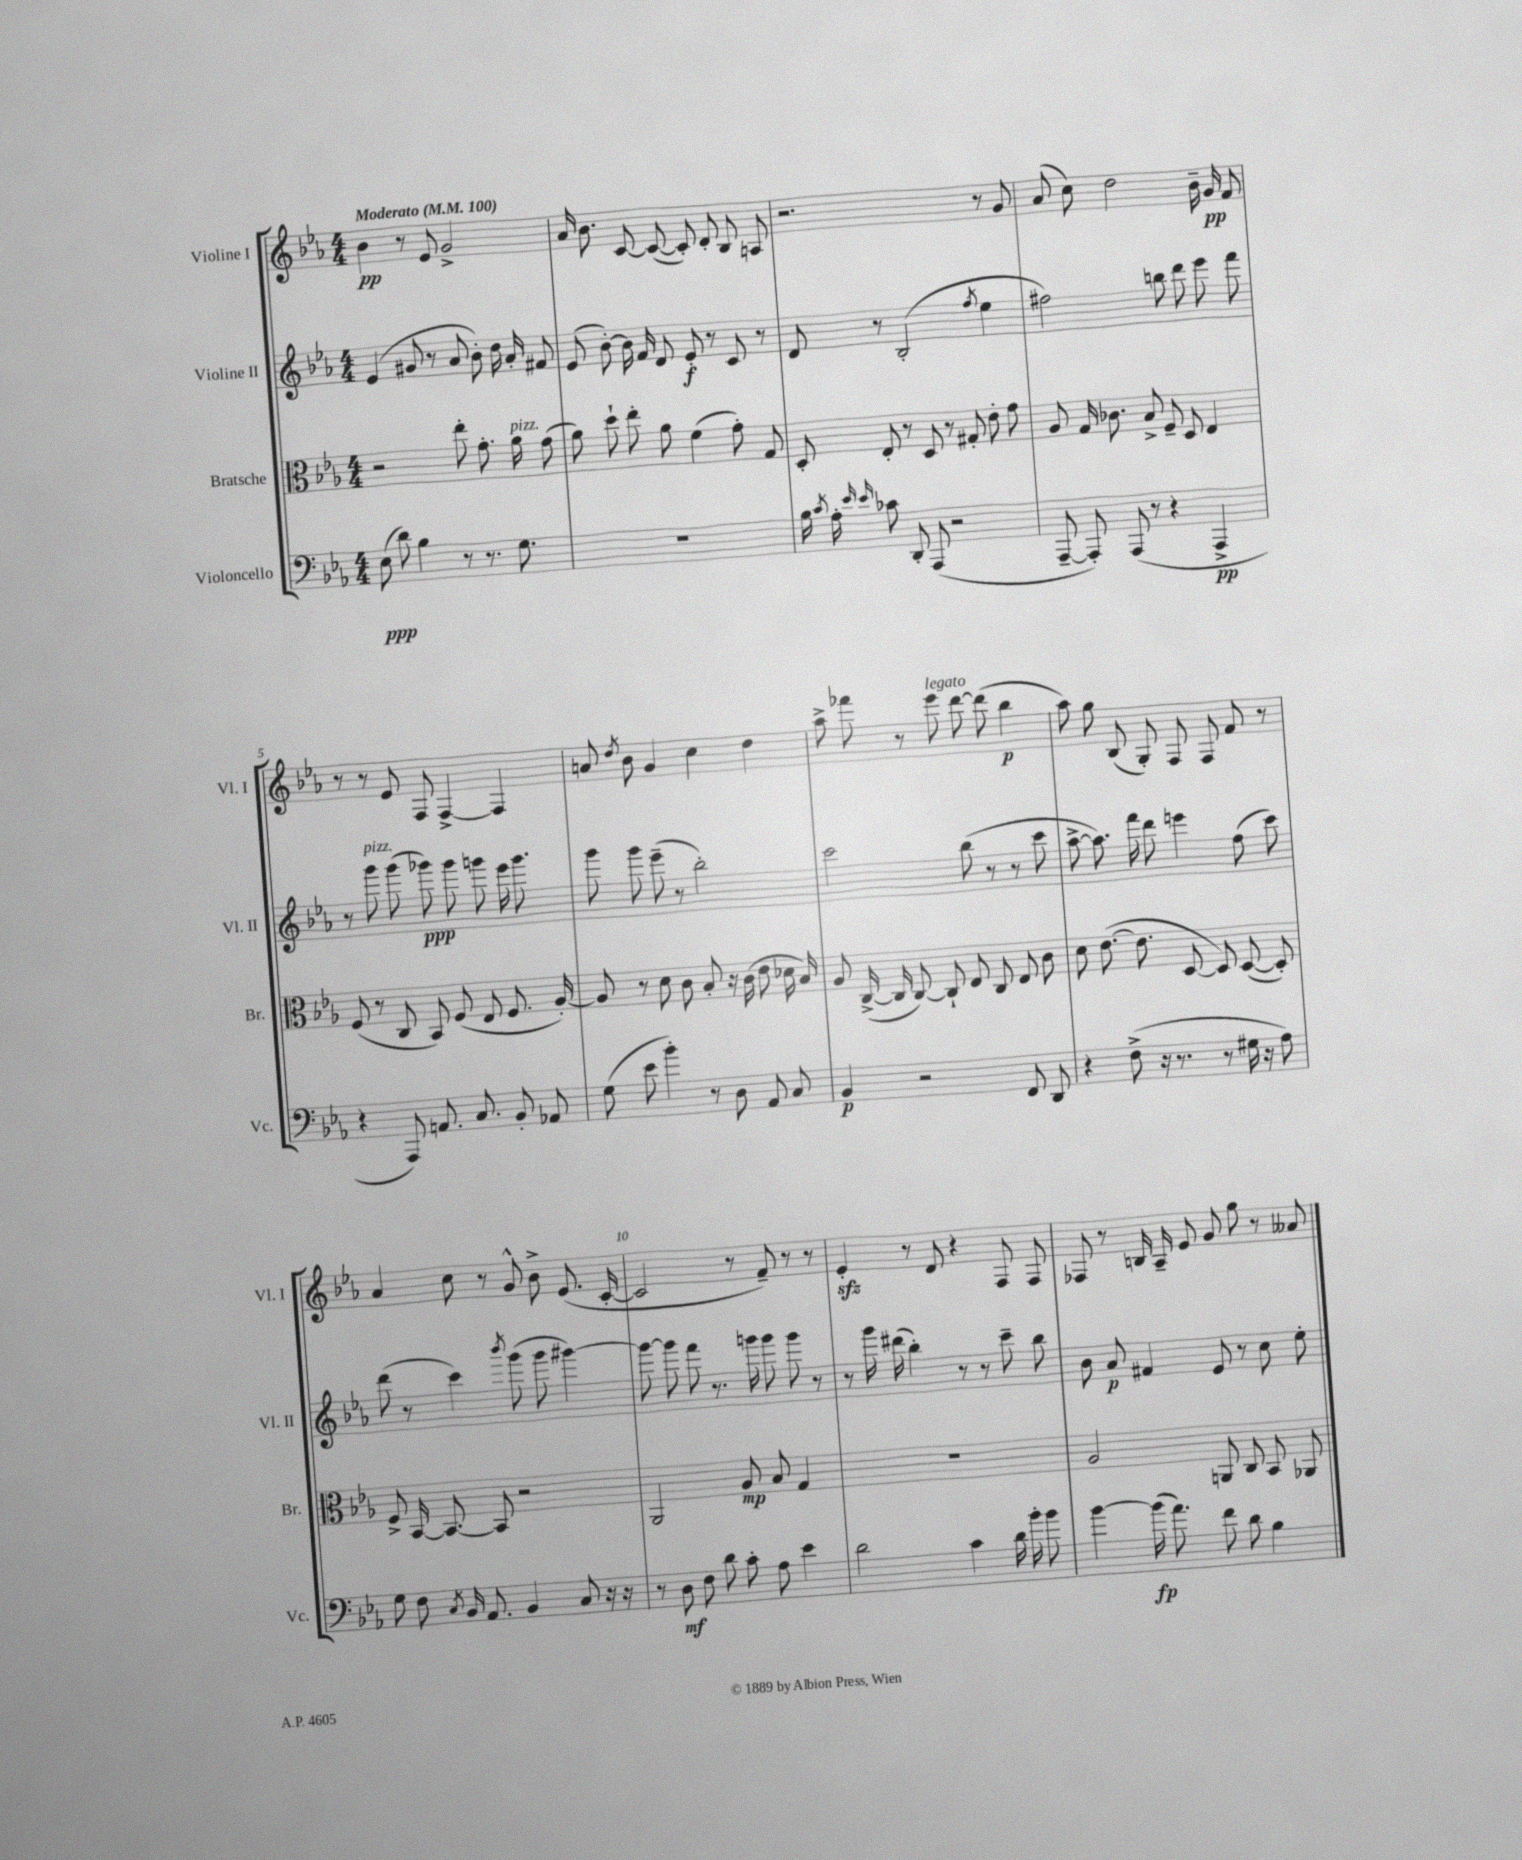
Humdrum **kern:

**kern	**kern	**kern	**kern
*staff4	*staff3	*staff2	*staff1
*clefF4	*clefC3	*clefG2	*clefG2
*k[b-e-a-]	*k[b-e-a-]	*k[b-e-a-]	*k[b-e-a-]
*M4/4	*M4/4	*M4/4	*M4/4
*MM100	*MM100	*MM100	*MM100
(8E-\	2r	(4e-/	4b-\
8d\)	.	.	.
4B-\	.	8g#/	8r
.	.	8r	8e-/
8r	8ee-'\	8a-/	2g^/
8.r	8.g'\	8b-'\)	.
.	.	16dd\	.
8.G\	16a-\	16a-'/	.
.	(8g\	8f#/	.
=	=	=	=
1r	8a-\)	(8e-/	16a-/
.	.	.	8.b-\
.	8dd`\	[8b-'\)	.
.	8ee-'\	16b-\]	[8c/
.	.	16f/	.
.	8a-\	8d/	(8c/_
.	(4f\	8e-'/	8c'/])
.	.	8r	8d'/
.	8g'\)	8c/	8B-/
.	8G/	8r	8A/
=	=	=	=
16B-\	8D'/	8d/	2.r
8qc/	.	.	.
16A-'\	.	.	.
16qqe-/	.	.	.
16qqe-/	.	.	.
8c-\	8E-'/	8r	.
8DD'/	8r	(2B-'/	.
(8AAA-/	8D/	.	.
2r	8r	.	.
.	8G#'/	.	.
.	.	8qff/	.
.	8e-'\	4ee-\	8r
.	8g\	.	8g/
=	=	=	=
[8AAA-~/	8A-/	2ff#\)	(8a-/
8AAA-'/])	16G/	.	8cc\)
.	8.c-\	.	.
(8AAA-/	.	.	2dd\
8r	8B-^/	.	.
4r	8F~/	8bb\	.
.	8D/	8ddd\	.
4AAA-^/	4E-/	8eee-\	16b-~\
.	.	.	16g/
.	.	8fff\	8f/
=	=	=	=
4r	(8F/	8r	8r
.	8r	8ggg\	8r
8AAA-/)	8C/	(8ggg\	8e-/
8.AA/	8BB-/)	8ggg-\)	8F/
.	(8F/	8ggg-\	[4F^/
8.C/	.	.	.
.	8E-/	8ggg\	.
8BB-'/	8.F/	16eee-\	4F/]
.	.	8.ggg\	.
8AA-/	.	.	.
.	[16A-'/)	.	.
=	=	=	=
(8G\	8A-/]	8ggg\	8a/
.	.	.	8qdd/
8e-\	8r	8ggg\	8b-\
4b-'\)	8d\	(8eee-~\	4g/
.	8c\	8r	.
8r	8B-'/	2bb-'\)	4cc\
8D\	16r	.	.
.	(16c\	.	.
8AA-/	8e-\	.	4dd\
8C/	16d-\	.	.
.	16B-/)	.	.
=	=	=	=
4BB-/	8A-/	2ccc\	8aa-^\
.	([16C^/	.	8fff-\
.	16C/]	.	.
2r	[8C/)	.	8r
.	8C`/]	.	8eee-\
.	8E-/	(8bb-\	[8ddd\
.	8C/	8r	(8ddd\]
8FF/	8E-/	8r	4bb-\
8DD/	8c\	8ccc\	.
=	=	=	=
4r	8d\	[8aa-^\	8aa-\)
.	([8.e-\	8.aa-\])	8gg\
(8F^\	.	.	(8B-/
.	8.e-\]	16fff\	.
16r	.	8ddd\	8G'/)
8.r	.	.	.
.	[8D/	4eee\	8F/
8r	8D/])	.	8F/
16G#\	([8D/	(8ff\	8f/
16r	.	.	.
8A-\)	8D'/])	8ccc\)	8r
=	=	=	=
8G\	8F^/	(8ddd\	4a-/
8F\	[16BB-/	8r	.
.	8.BB-/_	.	.
8qC/	.	.	.
16BB-/	.	4ccc\)	8cc\
8.AA-/	.	.	.
.	8BB-/]	.	8r
.	.	8qbbb-/	.
4BB-/	2r	(8ggg\	8g^^/
.	.	8ggg\	8b-^\
8C/	.	[4ggg#\)	(8.e-/
16r	.	.	.
16r	.	.	[16c'/
=	=	=	=
8r	2AA-/	8ggg#\_	2c/]
8D\	.	8ggg#\]	.
8F\	.	8fff\	.
8d\	.	8.r	.
8c'\	8A-/	.	8r
.	.	16ggg\	.
8A-\	8B-/	8ggg\	8f~/)
4e-\	4G/	8ggg\	8r
.	.	8r	8r
=	=	=	=
2d\	1r	8r	4e-'/
.	.	16ggg\	.
.	.	(16ddd#\	.
.	.	4bb-'\)	8r
.	.	.	8d/
4c\	.	8r	4r
.	.	8r	.
16d\	.	8ccc~\	8F/
16b-'\	.	.	.
8b-\	.	8bb-\	8F/
=	=	=	=
[4b-\	2A-/	8b-\	8F-/
.	.	8a-/	8r
(16b-\]	.	4f#/	16B/
8.a-\)	.	.	16A-~/
.	.	.	8e-/
8f\	8AA/	8e-/	8g/
8d\	8C/	8r	8gg\
4B-\	8BB-/	8cc\	8r
.	8AA-/	8ee-'\	8a--/
==	==	==	==
*-	*-	*-	*-
